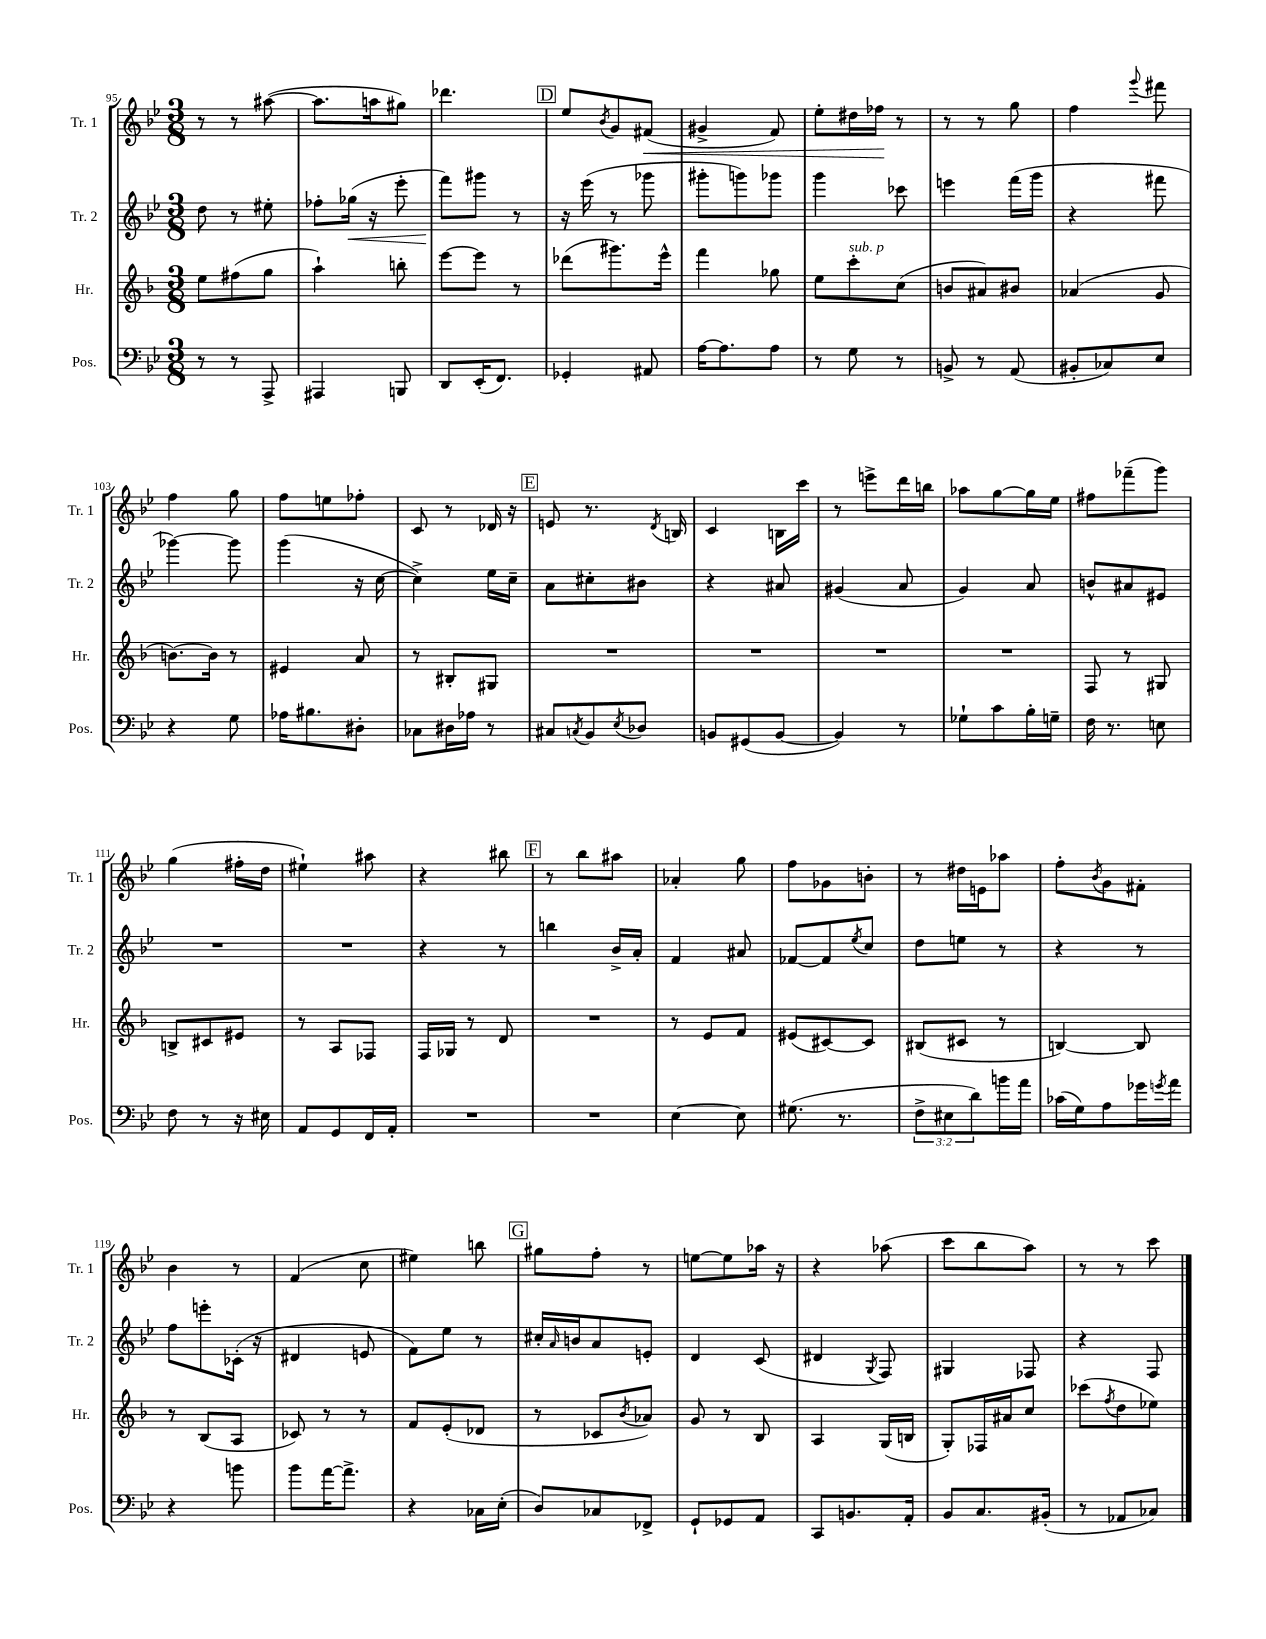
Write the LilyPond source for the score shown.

<<
\new StaffGroup <<
\new Staff = "s0" \with { instrumentName = "Tr. 1" shortInstrumentName = "Tr. 1" } {
    \clef treble \key bes \major \numericTimeSignature \time 3/8
    r8 r8 ais''8~( |
    ais''8. a''16 gis''8) |
    des'''4. |
    \mark \markup { \box "D" } ees''8 \acciaccatura { bes'8 } g'8 fis'8\<( |
    gis'4-> f'8) |
    ees''8-. dis''16 fes''16\! r8 |
    r8 r8 g''8 |
    f''4 \appoggiatura { g'''8 } fis'''8 |
    f''4 g''8 |
    f''8 e''8 fes''8-. |
    c'8 r8 des'16 r16 |
    \mark \markup { \box "E" } e'8 r8. \acciaccatura { d'8 } b16 |
    c'4 b16 c'''16 |
    r8 e'''8-> d'''16 b''16 |
    aes''8 g''8~ g''16 ees''16 |
    fis''8 fes'''8--( g'''8) |
    g''4( fis''16-. d''16 |
    eis''4-!) ais''8 |
    r4 bis''8 |
    \mark \markup { \box "F" } r8 bes''8 ais''8 |
    aes'4-. g''8 |
    f''8 ges'8 b'8-. |
    r8 dis''16 e'16 aes''8 |
    f''8-. \acciaccatura { bes'8 } g'8 fis'8-. |
    bes'4 r8 |
    f'4( c''8 |
    eis''4) b''8 |
    \mark \markup { \box "G" } gis''8 f''8-. r8 |
    e''8~ e''8 aes''16 r16 |
    r4 aes''8( |
    c'''8 bes''8 a''8) |
    r8 r8 c'''8 \bar "|." |
}
\new Staff = "s1" \with { instrumentName = "Tr. 2" shortInstrumentName = "Tr. 2" } {
    \clef treble \key bes \major \numericTimeSignature \time 3/8
    d''8 r8 eis''8-. |
    fes''8-. ges''16\<( r16 ees'''8-. |
    f'''8\!) gis'''8 r8 |
    \mark \markup { \box "D" } r16 ees'''16( r8 ges'''8 |
    gis'''8-. g'''8) ges'''8 |
    g'''4 ces'''8 |
    e'''4 f'''16( g'''16 |
    r4 fis'''8 |
    ges'''4~) ges'''8 |
    g'''4( r16 c''16~ |
    c''4->) ees''16 c''16-- |
    \mark \markup { \box "E" } a'8 cis''8-. bis'8 |
    r4 ais'8 |
    gis'4( a'8 |
    g'4) a'8 |
    b'8-^ ais'8 eis'8 |
    R4. |
    R4. |
    r4 r8 |
    \mark \markup { \box "F" } b''4 bes'16-> a'16-. |
    f'4 ais'8 |
    fes'8~ fes'8 \acciaccatura { ees''8 } c''8 |
    d''8 e''8 r8 |
    r4 r8 |
    f''8 e'''8-. ces'16-.( r16 |
    dis'4 e'8 |
    f'8) ees''8 r8 |
    \mark \markup { \box "G" } cis''16-. \grace { a'16 } b'16 a'8 e'8-. |
    d'4 c'8( |
    dis'4 \acciaccatura { g8 } f8) |
    gis4 fes8 |
    r4 f8 \bar "|." |
}
\new Staff = "s2" \with { instrumentName = "Hr." shortInstrumentName = "Hr." } {
    \clef treble \key f \major \numericTimeSignature \time 3/8
    e''8 fis''8( g''8 |
    a''4-!) b''8-. |
    e'''8~ e'''8 r8 |
    \mark \markup { \box "D" } des'''8( gis'''8.) e'''16-^ |
    f'''4 ges''8 |
    e''8 c'''8-.^\markup { \italic "sub. p" } c''8( |
    b'8 ais'8) bis'8 |
    aes'4( g'8 |
    b'8.~) b'16 r8 |
    eis'4 a'8 |
    r8 bis8-. gis8 |
    \mark \markup { \box "E" } R4. |
    R4. |
    R4. |
    R4. |
    f8 r8 gis8 |
    b8-> cis'8 eis'8 |
    r8 a8 fes8 |
    f16 ges16 r8 d'8 |
    \mark \markup { \box "F" } R4. |
    r8 e'8 f'8 |
    eis'8( cis'8~) cis'8 |
    bis8( cis'8 r8 |
    b4~) b8 |
    r8 bes8( a8 |
    ces'8) r8 r8 |
    f'8 e'8-.( des'8 |
    \mark \markup { \box "G" } r8 ces'8 \acciaccatura { bes'8 } aes'8) |
    g'8 r8 bes8 |
    a4 g16( b16 |
    g8-.) fes16 ais'16 c''8 |
    ces'''8( \acciaccatura { f''8 } d''8 ees''8) \bar "|." |
}
\new Staff = "s3" \with { instrumentName = "Pos." shortInstrumentName = "Pos." } {
    \clef bass \key bes \major \numericTimeSignature \time 3/8 \override Staff.TupletNumber.text = #tuplet-number::calc-fraction-text
    r8 r8 a,,8-> |
    ais,,4 b,,8 |
    d,8 ees,16-.( f,8.) |
    \mark \markup { \box "D" } ges,4-. ais,8 |
    a16~ a8. a8 |
    r8 g8 r8 |
    b,8-> r8 a,8( |
    bis,8-. ces8) ees8 |
    r4 g8 |
    aes16 bis8. dis8-. |
    ces8 dis16 aes16 r8 |
    \mark \markup { \box "E" } cis8 \acciaccatura { c8 } bes,8 \acciaccatura { ees8 } des8 |
    b,8 gis,8( b,8~ |
    b,4) r8 |
    ges8-! c'8 bes16-. g16-- |
    f16 r8. e8 |
    f8 r8 r16 eis16 |
    a,8 g,8 f,16 a,16-. |
    R4. |
    \mark \markup { \box "F" } R4. |
    ees4~ ees8 |
    gis8.( r8. |
    \tuplet 3/2 { f8-> eis8 d'8) } b'16 a'16 |
    ces'16( g16) a8 ges'16 \acciaccatura { g'8 } a'16 |
    r4 b'8 |
    bes'8 a'16~ a'8.-> |
    r4 ces16 ees16-.( |
    \mark \markup { \box "G" } d8) ces8 fes,8-> |
    g,8-! ges,8 a,8 |
    c,8 b,8. a,16-. |
    bes,8 c8. bis,16-.( |
    r8 aes,8 ces8) \bar "|." |
}
>>
>>
\layout { \context { \Score currentBarNumber = #95 } }
